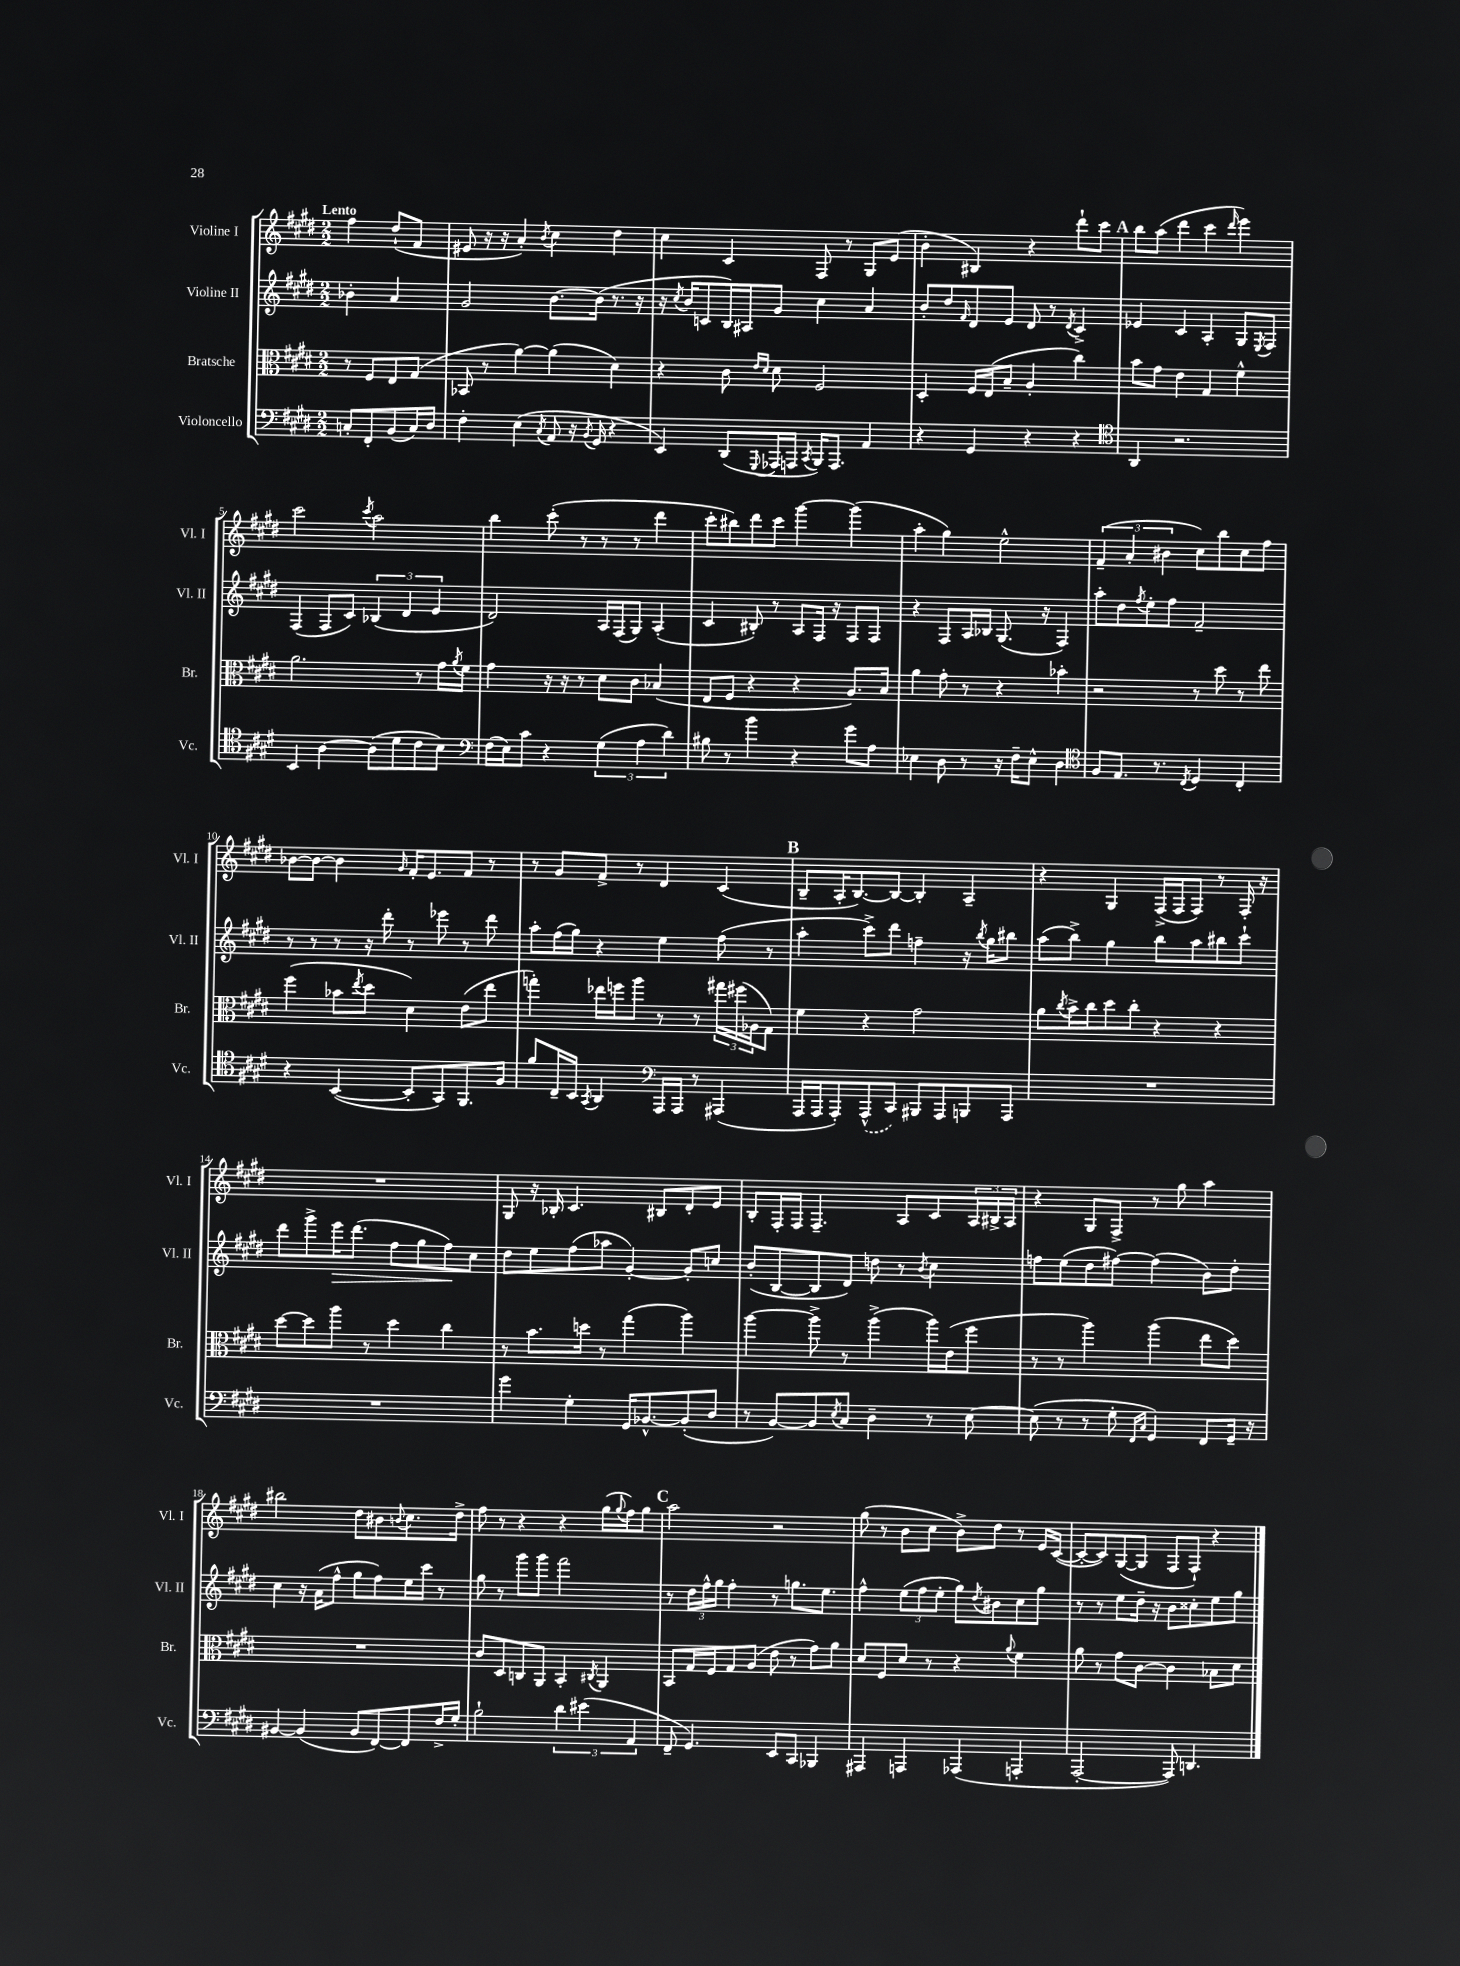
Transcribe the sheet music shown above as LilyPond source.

<<
\new StaffGroup <<
\new Staff = "s0" \with { instrumentName = "Violine I" shortInstrumentName = "Vl. I" } {
    \clef treble \key e \major \numericTimeSignature \time 2/2 \partial 2 \tempo "Lento"
    fis''4 dis''8-!( fis'8 |
    eis'8 r16 r16 a'4-.) \acciaccatura { b'8 } cis''4 dis''4 |
    cis''4 cis'4 fis8 r8 gis8 e'8( |
    b'4-. bis4) r4 dis'''8-! cis'''8 |
    \mark \markup { \bold "A" } b''8 a''8( dis'''4 cis'''4 \grace { dis'''16 } e'''4) |
    cis'''2 \acciaccatura { cis'''8 } a''2 |
    b''4 cis'''8-.( r8 r8 r8 dis'''4 |
    cis'''8-. bis''8) dis'''8 cis'''8 gis'''4~ gis'''4( |
    a''4-. gis''4) e''2-^ |
    \tuplet 3/2 { fis'4--( a'4-. bis'4 } cis''8) b''8 cis''8 fis''8 |
    bes'8~ bes'8~ bes'4 \grace { gis'16 } fis'16-. e'8. fis'8 r8 |
    r8 gis'8 fis'8-> r8 dis'4 cis'4( |
    \mark \markup { \bold "B" } b8-- a16-. b8.~) b8~ b4-. a4-- |
    r4 gis4 fis16->( fis16 fis8) r8 fis16-. r16 |
    R1 |
    gis8 r16 bes16-. cis'4. bis8 dis'8-. e'8 |
    b8-. fis16-. fis16 fis4.-- a8 cis'8 \tuplet 3/2 { a16 bis16-> a16 } |
    r4 gis8 fis8-> r8 gis''8 a''4 |
    bis''2 dis''8 bis'8 \appoggiatura { b'8 } cis''8. dis''16-> |
    fis''8 r8 r4 r4 gis''16( \appoggiatura { gis''8 } fis''16) gis''8 |
    \mark \markup { \bold "C" } a''2 r2 |
    gis''8( r8 b'8 cis''8 b'8->) dis''8 r8 e'16 cis'16~( |
    cis'8~-. cis'8) gis8~( gis8 fis8 fis8-!) r4 \bar "|." |
}
\new Staff = "s1" \with { instrumentName = "Violine II" shortInstrumentName = "Vl. II" } {
    \clef treble \key e \major \numericTimeSignature \time 2/2 \partial 2
    bes'4-. a'4 |
    gis'2 b'8.~ b'16( r8. r16 |
    r16 \acciaccatura { cis''8 } b'16 c'8 b16) ais16 gis'8 cis''4 a'4 |
    b'8-. dis''8 \grace { fis'16 } dis'8 e'8 dis'8 r8 \acciaccatura { dis'8 } cis'4-> |
    \mark \markup { \bold "A" } ees'4 cis'4 a4-. gis8 \acciaccatura { e8 } fis8 |
    fis4( fis8 cis'8) \tuplet 3/2 { bes4( dis'4 e'4 } |
    dis'2) a16 fis16( gis8) a4-.( |
    cis'4 bis8-.) r8 a8 fis16 r16 fis8 fis8 |
    r4 fis8 a16 bes16 gis8.( r16 fis4) |
    a''8-. dis''8 \acciaccatura { fis''8 } e''8-. fis''8 fis'2-- |
    r8 r8 r8 r16 dis'''16-. r8 ees'''8 r8 dis'''8 |
    a''8-. fis''16( gis''16) r4 e''4 fis''8( r8 |
    \mark \markup { \bold "B" } a''4-. cis'''8->) dis'''8 f''4-- r16 \acciaccatura { b''8 } gis''16 bis''8 |
    a''8( b''8->) gis''4 b''8 a''8 bis''8 cis'''8-! |
    dis'''8 gis'''8-> e'''16\> dis'''8.( fis''8 gis''8 fis''8\!) cis''8 |
    dis''8 e''8 fis''8( aes''8 gis'4~-.) gis'8-. c''8 |
    b'8-.( b8~ b8 dis'8) d''8 r8 \acciaccatura { b'8 } cis''4 |
    f''8 e''8( dis''8 fis''8~) fis''4( b'8) dis''8-. |
    cis''4 r16 a'16( fis''8-^ gis''8 fis''8) e''16 cis'''16 r8 |
    gis''8 r8 gis'''8 gis'''8 fis'''2 |
    \mark \markup { \bold "C" } r8 \tuplet 3/2 { dis''16 fis''16-^ gis''16 } fis''4-. r8 g''8. e''8. |
    fis''4-^ \tuplet 3/2 { e''8( fis''8 e''8-. } gis''8) \acciaccatura { dis''8 } bis'8 cis''8 gis''8 |
    r8 r8 e''8 dis''16-- r16 b'8 cisis''8-. e''8 gis''8 \bar "|." |
}
\new Staff = "s2" \with { instrumentName = "Bratsche" shortInstrumentName = "Br." } {
    \clef alto \key e \major \numericTimeSignature \time 2/2 \partial 2
    r8 fis8 e8 gis8( |
    bes,8 r8 a'4~) a'4( dis'4) |
    r4 cis'8 \grace { e'16 dis'16 } dis'8 fis2 |
    dis4-. fis16 e16( b8-- a4-. cis''4) |
    \mark \markup { \bold "A" } b'8 gis'8 e'4 gis4 fis'4-^ |
    a'2. r8 gis'16 \acciaccatura { a'8 } fis'16 |
    gis'4 r16 r16 r8 dis'8 cis'8 bes4( |
    e8 fis8 r4 r4 a8.) b16 |
    a'4 gis'8-. r8 r4 bes'4-. |
    r2 r8 dis''8 r8 e''8 |
    fis''4( bes'8 \acciaccatura { e''8 } dis''8 dis'4) e'8( e''8 |
    g''4-.) ees''16 f''16 a''8 r8 r8 \tuplet 3/2 { gis''16 fis''16( aes16 } gis8) |
    \mark \markup { \bold "B" } fis'4 r4 gis'2 |
    a'8 \acciaccatura { cis''8 } b'16-> cis''16 dis''8 cis''8-. r4 r4 |
    dis''8~ dis''8 a''8 r8 dis''4 cis''4 |
    r8 b'8. d''16 r8 gis''4( a''4) |
    a''4~ a''8-> r8 a''4->( a''16) e'16( fis''8 |
    r8 r8 a''4) a''4( e''8 dis''8) |
    R1 |
    cis'8 dis8 c8 a,8 b,4-. \acciaccatura { cis8 } a,4 |
    \mark \markup { \bold "C" } b,8 gis16 fis16 gis8 a8( e'8 r8 gis'8) a'8 |
    dis'8 fis8 dis'8 r8 r4 \appoggiatura { a'8 } fis'4 |
    a'8 r8 gis'8 cis'8~ cis'4 bes8 dis'8 \bar "|." |
}
\new Staff = "s3" \with { instrumentName = "Violoncello" shortInstrumentName = "Vc." } {
    \clef bass \key e \major \numericTimeSignature \time 2/2 \partial 2
    c8-. fis,8-. b,8( c16) dis16 |
    fis4-. e4( \acciaccatura { cis8 } a,8 r16 \acciaccatura { b,8 } gis,16 r4 |
    e,4) dis,8( \appoggiatura { gis,,8 } aes,,16 a,,16 \acciaccatura { cis,8 } b,,16) a,,8. a,4 |
    r4 gis,4 r4 r4 |
    \mark \markup { \bold "A" } \clef tenor a,4 r2. |
    b,4 a4~ a8( dis'8 cis'8 b8) |
    \clef bass fis16( e16) cis'8 r4 \tuplet 3/2 { gis4( a4 dis'4) } |
    bis8 r8 b'4 r4 gis'8 a8 |
    ees4 dis8 r8 r16 fis16-- ees8-^ dis4 |
    \clef tenor fis8 e8. r8. \acciaccatura { cis8 } dis4 cis4-. |
    r4 b,4~( b,8-. gis,8) fis,8. fis16 |
    fis'8 cis16-- b,16 \acciaccatura { gis,8 } a,4 \clef bass a,,16 a,,16 r8 ais,,4( |
    \mark \markup { \bold "B" } a,,16 a,,16 a,,8-.) \once \slurDashed a,,8-^( cis,8) bis,,8 a,,8 b,,8 a,,8 |
    R1 |
    R1 |
    gis'4 gis4-. gis,16 bes,8.~-^ bes,8-.( dis8 |
    r8 b,8~) b,8 \acciaccatura { e8 } cis8 dis4-- r8 e8~ |
    e8( r8 r8 gis8-. \grace { fis,16 cis16 } gis,4) fis,8 gis,16-- r16 |
    bis,4~ bis,4( bis,8 fis,8~) fis,8 fis16-> gis16-. |
    b2-! \tuplet 3/2 { dis'4 eis'4( a,4 } |
    \mark \markup { \bold "C" } fis,8-- gis,4.) e,8 cis,8 bes,,4 |
    ais,,4 a,,4 aes,,4( a,,4-. |
    a,,2~-. a,,8) d,4. \bar "|." |
}
>>
>>
